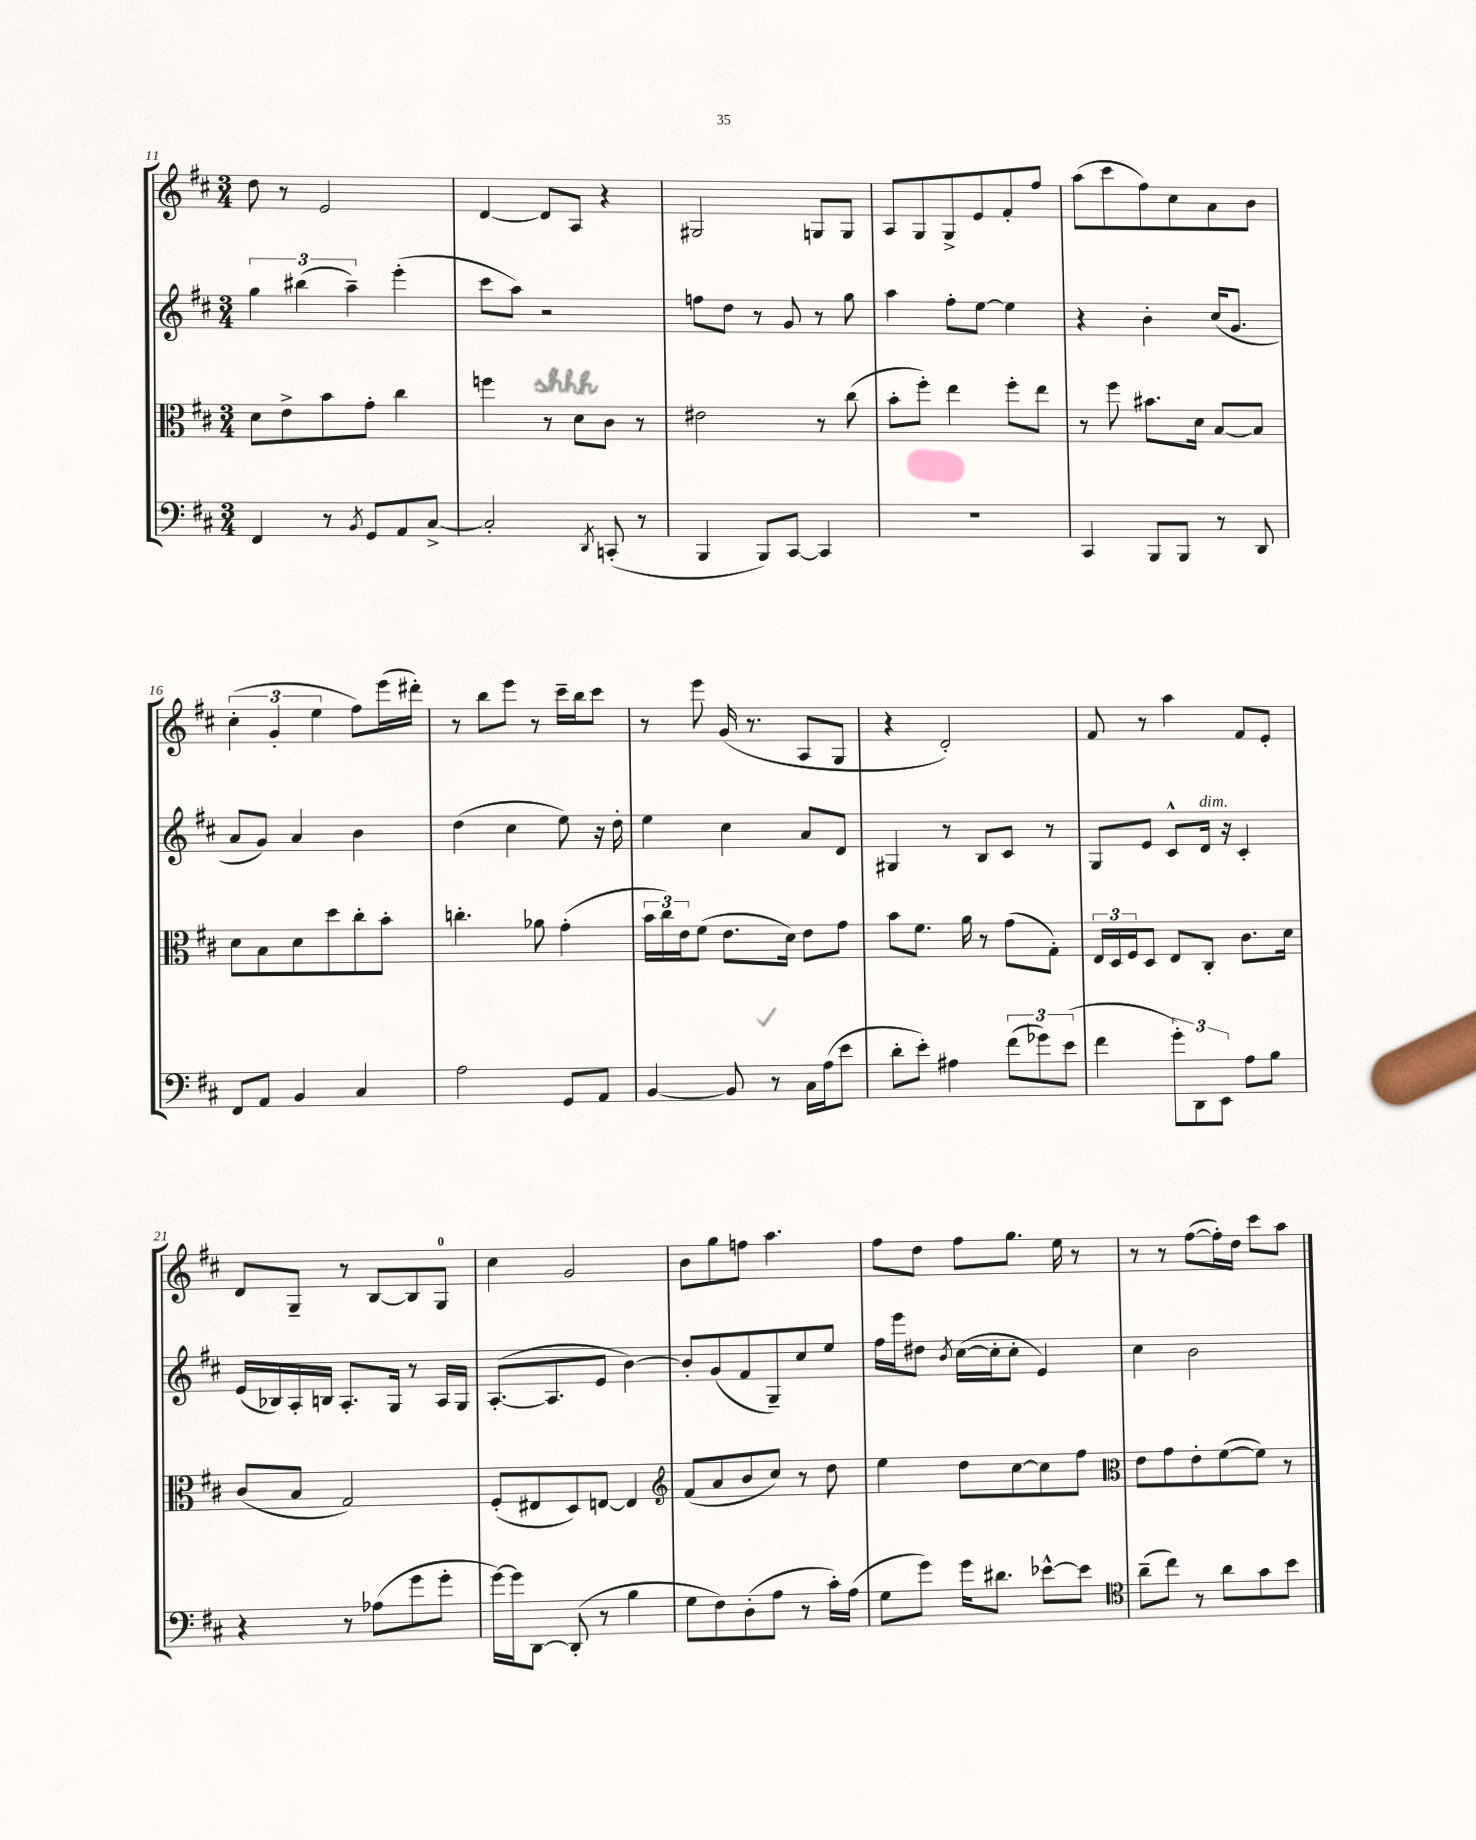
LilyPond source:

<<
\new StaffGroup <<
\new Staff = "s0" {
    \clef treble \key d \major \numericTimeSignature \time 3/4
    d''8 r8 e'2 |
    d'4~ d'8 a8 r4 |
    gis2 g8 g8 |
    a8 g8 g8-> e'8 fis'8-. fis''8 |
    a''8( cis'''8 fis''8) cis''8 a'8 b'8 |
    \tuplet 3/2 { cis''4-.( g'4-. e''4 } fis''8) e'''16( dis'''16-.) |
    r8 b''8 e'''8 r8 cis'''16-- b''16 cis'''8 |
    r8 e'''8 g'16( r8. a8 g8 |
    r4 d'2-.) |
    fis'8 r8 a''4 fis'8 e'8-. |
    d'8 g8-- r8 b8~ b8 g8-0 |
    cis''4 g'2 |
    b'8 g''8 f''8 a''4. |
    fis''8 d''8 fis''8 g''8. e''16 r8 |
    r8 r8 fis''8~( fis''16-.) d''16 cis'''8 a''8 \bar "|." |
}
\new Staff = "s1" {
    \clef treble \key d \major \numericTimeSignature \time 3/4
    \tuplet 3/2 { g''4 bis''4( a''4--) } e'''4-.( |
    cis'''8 a''8) r2 |
    f''8 d''8 r8 g'8 r8 g''8 |
    a''4 fis''8-. e''8~ e''4 |
    r4 b'4-. cis''16( g'8. |
    a'8 g'8) a'4 b'4 |
    d''4( cis''4 e''8) r16 d''16-. |
    e''4 cis''4 a'8 d'8 |
    gis4 r8 b8 cis'8 r8 |
    g8 e'8 cis'8-^ d'16^\markup { \italic "dim." } r16 cis'4-. |
    e'16( bes16) a16-. b16 a8.-. g16 r8 a16 g16 |
    a8.~-.( a8. e'8 b'4~) |
    b'8-. g'8( fis'8 g8--) cis''8 e''8 |
    fis''16 e'''16 dis''8 \acciaccatura { b'8 } cis''16~( cis''16-. cis''8-. e'4) |
    cis''4 b'2 \bar "|." |
}
\new Staff = "s2" {
    \clef alto \key d \major \numericTimeSignature \time 3/4
    d'8 e'8-> b'8 g'8-. cis''4 |
    f''4 r8 d'8 cis'8 r8 |
    eis'2 r8 cis''8( |
    b'8-. fis''8-.) e''4 fis''8-. e''8 |
    r8 fis''8 bis'8. d'16 b8~ b8 |
    d'8 b8 d'8 d''8 cis''8-. b'8-. |
    c''4.-. aes'8 g'4-.( |
    \tuplet 3/2 { b'16 cis''16) e'16 } fis'8( e'8. d'16) e'8 g'8 |
    b'8 fis'8. a'16 r8 g'8( g8-.) |
    \tuplet 3/2 { e16 d16 fis16 } d8 e8 cis8-. cis'8. d'16 |
    cis'8( b8 g2) |
    fis8-.( eis8 d8) e8~ e4 |
    \clef treble fis'8( a'8 b'8 cis''8) r8 d''8 |
    e''4 d''8 cis''8~ cis''8 fis''8 |
    \clef alto e'8 g'8 e'8-. fis'8~( fis'8) r8 \bar "|." |
}
\new Staff = "s3" {
    \clef bass \key d \major \numericTimeSignature \time 3/4
    fis,4 r8 \acciaccatura { b,8 } g,8 a,8 cis8~-> |
    cis2-. \acciaccatura { d,8 } c,8-.( r8 |
    b,,4 b,,8) cis,8~ cis,4 |
    R2. |
    cis,4 b,,8 b,,8 r8 d,8 |
    fis,8 a,8 b,4 cis4 |
    a2 g,8 a,8 |
    b,4~ b,8 r8 cis16 a16( e'8 |
    d'8-. e'8-.) ais4 \tuplet 3/2 { fis'8( ges'8) e'8( } |
    fis'4 \tuplet 3/2 { g'8-.) d,8 e,8 } a8 b8 |
    r4 r8 aes8( g'8 g'8-. |
    g'16~) g'16 d,8~ d,8-.( r8 b4 |
    g8 fis8) d8-.( a8 r8 cis'16-.) a16( |
    g8 g'8) g'16 dis'8. ees'8~-^ ees'8 |
    \clef tenor a'8--( cis''8) r8 a'8 g'8 b'8 \bar "|." |
}
>>
>>
\layout { \context { \Score currentBarNumber = #11 } }
